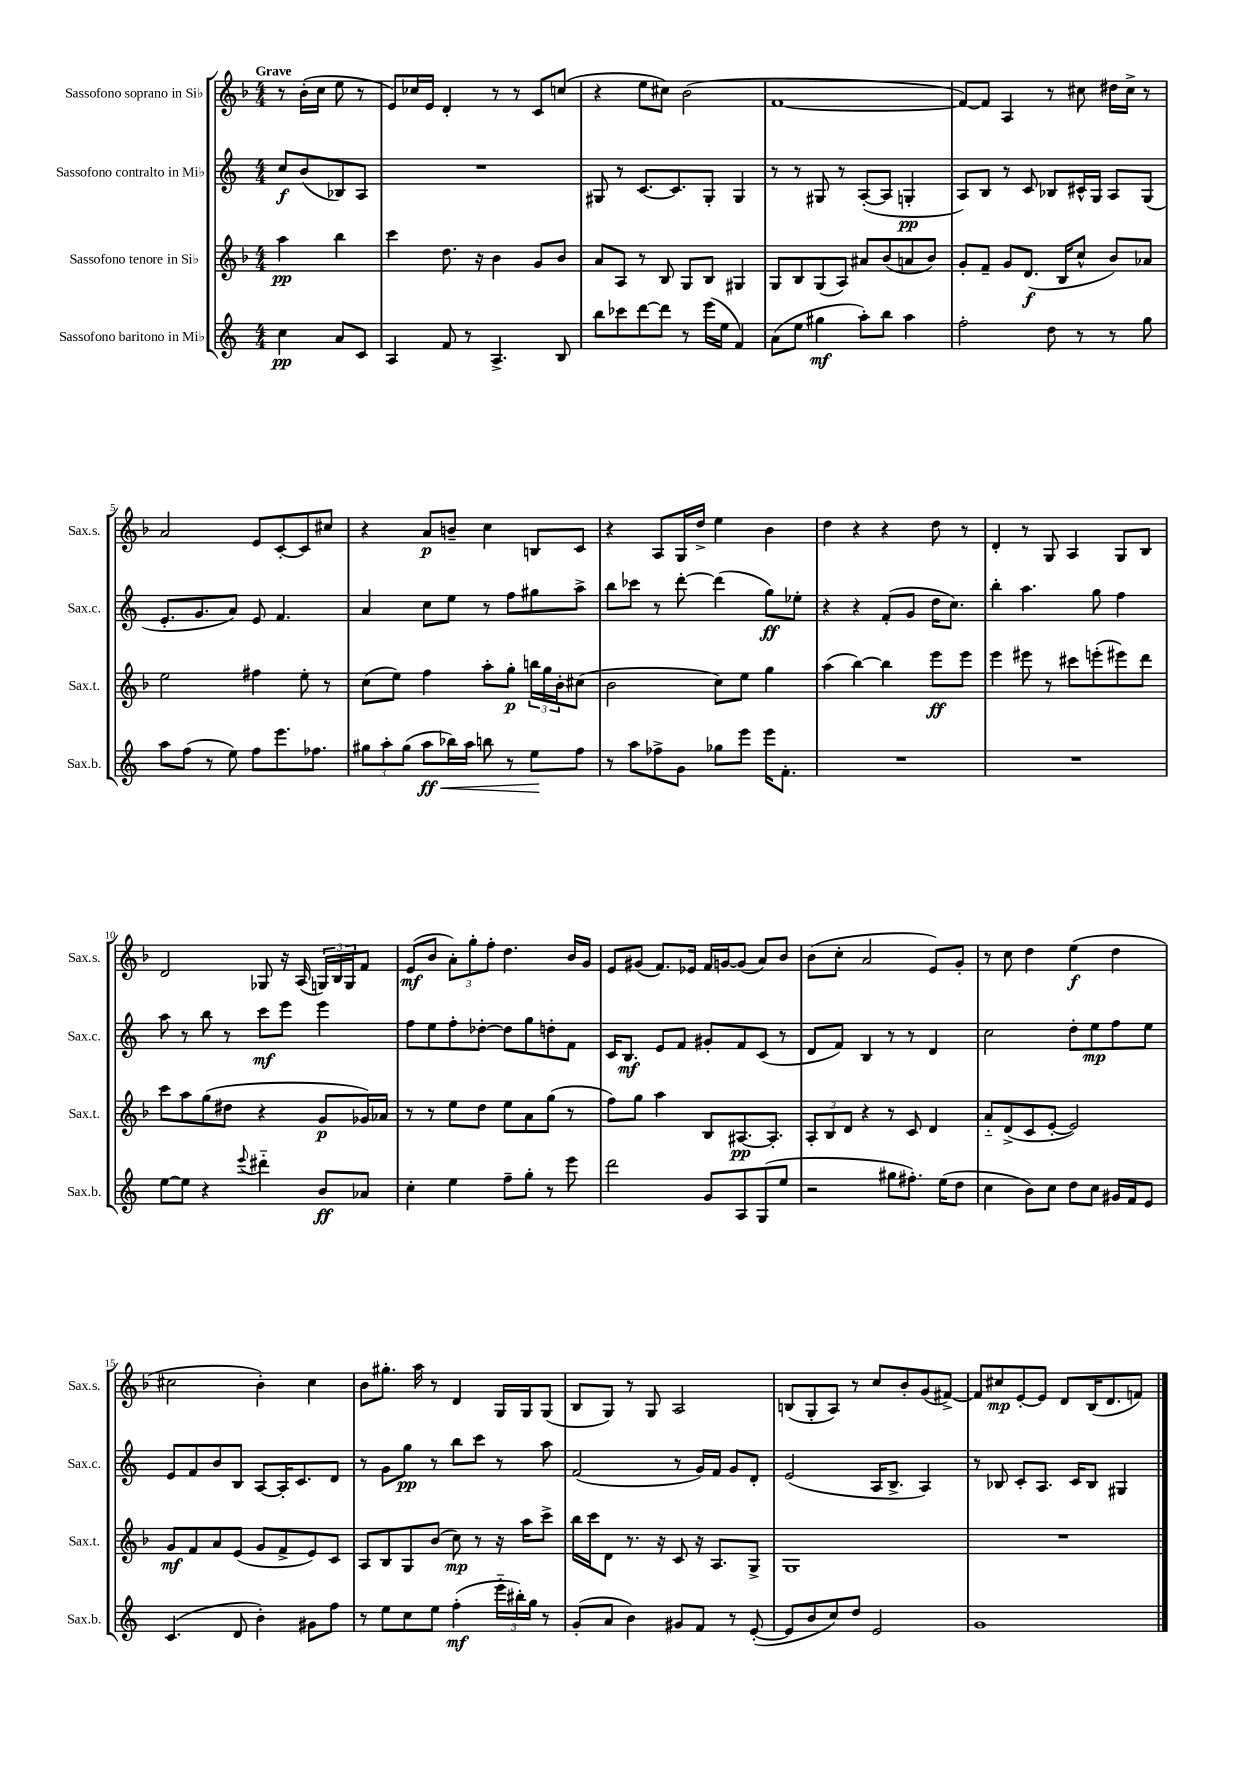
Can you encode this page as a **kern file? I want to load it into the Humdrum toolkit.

**kern	**kern	**kern	**kern
*staff4	*staff3	*staff2	*staff1
*clefG2	*clefG2	*clefG2	*clefG2
*k[]	*k[b-]	*k[]	*k[b-]
*M4/4	*M4/4	*M4/4	*M4/4
4cc\	4aa\	8cc/L	8r
.	.	(8b/	(16b-'\LL
.	.	.	16cc\JJ
8a/L	4bb-\	8B-/)	8ee\
8c/J	.	8A/J	8r
=	=	=	=
4A/	4ccc\	1r	8e/L)
.	.	.	16cc-/L
.	.	.	16e/JJ
8f/	8.dd\	.	4d'/
8r	.	.	.
.	16r	.	.
4.A^/	4b-\	.	8r
.	.	.	8r
.	8g/L	.	8c/L
8B/	8b-/J	.	(8cc/J
=	=	=	=
8bb\L	8a/L	8G#/	4r
8ccc-\	8A/J	8r	.
[8ddd\	8r	[8.c/L	8ee\L
8ddd\]J	8B-/	.	8cc#\J)
.	.	8.c/]	.
8r	8G/L	.	(2b-\
(16eee\LL	8B-/J	8G#'/J	.
16ee\JJ	.	.	.
4f/)	4G#/	4G#/	.
=	=	=	=
(8a\L	8G/L	8r	[1f
8ee\J	8B-/	8r	.
4gg#\	(8G/	8G#/	.
.	8A/J)	8r	.
8aa'\L)	8a#/L	([8A'/L	.
8bb\J	(8b-/	8A/]J	.
4aa\	8a/	4G'/	.
.	8b-/J)	.	.
=	=	=	=
2ff'\	8g'/L	8A/L)	8f/_L)
.	8f~/J	8B/J	8f/]J
.	8g/L	8r	4A/
.	(8.d/J	8c/	.
8dd\	.	8B-/L	8r
.	16B-/LK	.	.
8r	8cc^^/J	16c#^^/L	8cc#\
.	.	16G/JJ	.
8r	8b-/L)	8A/L	16dd#\LL
.	.	.	16cc#^\JJ
8gg\	8a-/J	(8G/J	8r
=	=	=	=
8aa\L	2ee\	8.e'/L	2a/
(8ff\J	.	.	.
.	.	8.g/	.
8r	.	.	.
8ee\)	.	8a/J)	.
8ff\L	4ff#\	8e/	8e/L
8.eee\	.	4.f/	[8c'/
.	8ee'\	.	8c/]
8.ff-\J	.	.	.
.	8r	.	8cc#/J
=	=	=	=
12gg#\L	(8cc\L	4a/	4r
12aa'\	.	.	.
.	8ee\J)	.	.
(12gg#\J	.	.	.
8aa\L	4ff\	8cc\L	8a/L
16bb-\L)	.	8ee\J	8b~/J
16aa\JJ	.	.	.
8bb\	8aa'\L	8r	4cc\
8r	8gg'\J	8ff\L	.
8ee\L	24bb\LL	8gg#\	8B/L
.	24gg\	.	.
.	24b-'\J	.	.
8ff\J	(8cc#\J	8aa^\J	8c/J
=	=	=	=
8r	2b-\	8bb\L	4r
8aa\L	.	8ccc-\J	.
8ff-^\	.	8r	8A/L
8g\J	.	[8ddd'\	16G/L
.	.	.	16dd^/JJ
8gg-\L	8cc\L)	(4ddd\]	4ee\
8eee\J	8ee\J	.	.
16eee\LK	4gg\	8gg\L)	4b-\
8.f'\J	.	.	.
.	.	8ee-'\J	.
=	=	=	=
1r	(4aa\	4r	4dd\
.	[4bb-\)	4r	4r
.	4bb-\]	(8f'/L	4r
.	.	8g/J	.
.	8eee\L	16dd\LK	8dd\
.	.	8.cc\J)	.
.	8eee\J	.	8r
=	=	=	=
1r	4eee\	4bb'\	4d'/
.	8eee#\	4.aa\	8r
.	8r	.	8G/
.	8ccc#\L	.	4A/
.	(8eee'\	8gg\	.
.	8eee#\)	4ff\	8G/L
.	8ddd\J	.	8B-/J
=	=	=	=
[8ee\L	8ccc\L	8aa\	2d/
8ee\]J	8aa\	8r	.
4r	(8gg\	8bb\	.
.	8dd#\J	8r	.
8qqeee/	.	.	.
4ddd#'~\	4r	8ccc\L	8G-/
.	.	8eee\J	16r
.	.	.	(16A/
8b/L	8g/L	4eee\	24G/LL)
.	.	.	24B-/
.	.	.	24G/J
8a-/J	16g-/L)	.	8f/J
.	16a-/JJ	.	.
=	=	=	=
4cc'\	8r	8ff\L	(8e/L
.	8r	8ee\	8b-/J
4ee\	8ee\L	8ff'\	12a'\L)
.	.	.	12gg'\
.	8dd\J	[8dd-'\J	.
.	.	.	12ff'\J
8ff~\L	8ee\L	8dd-\]L	4.dd\
8gg'\J	8a\	8gg\	.
8r	(8gg\J	8dd'\	.
8eee\	8r	8f\J	16b-/LL
.	.	.	16g/JJ
=	=	=	=
2ddd\	8ff\L)	16c/LK	8e/L
.	.	8.B/J	.
.	8gg\J	.	(8g#/J
.	4aa\	8e/L	8.f/L)
.	.	8f/J	.
.	.	.	16e-/Jk
8g/L	8B-/L	8g#'/L	16f/LL
.	.	.	[16g/J
8A/	[8.A#/	8f/	(8g/]J
(8G/	.	(8c/J	8a/L)
.	8.A#'/]J	.	.
8ee/J	.	8r	8b-/J
=	=	=	=
2r	12A'/L	8d/L	(8b-\L
.	12B-/	.	.
.	.	8f/J)	8cc'\J
.	12d/J	.	.
.	4r	4B/	2a/
8gg#\L	8r	8r	.
8.ff#'\J)	8c/	8r	.
.	4d/	4d/	8e/L)
(16ee\LK	.	.	.
8dd\J	.	.	8g'/J
=	=	=	=
4cc\	8a'~/L	2cc\	8r
.	(8d^/	.	8cc\
8b\L)	8c/	.	4dd\
8cc\J	[8e'/J	.	.
8dd\L	2e/])	8dd'\L	(4ee\
8cc\J	.	8ee\	.
16g#/LL	.	8ff\	4dd\
16f/J	.	.	.
8e/J	.	8ee\J	.
=	=	=	=
(4.c/	8g/L	8e/L	2cc#\
.	8f/	8f/	.
.	8a/	8b/	.
8d/	(8e/J	8B/J	.
4b'\)	8g/L	[8A/L	4b-'\)
.	8f^/	16A'/]K	.
.	.	8.c/	.
8g#\L	8e/)	.	4cc#\
8ff\J	8c/J	8d/J	.
=	=	=	=
8r	8A/L	8r	8b-\L
8ee\L	8B-/	8g\L	8.gg#'\J
8cc\	8G/	8gg\J	.
.	.	.	16aa\
8ee\J	(8b-/J	8r	8r
(4ff'\	8cc\)	8bb\L	4d/
.	8r	8ccc\J	.
24eee'~\LL	16r	8r	16G/LL
24bb#'\)	.	.	.
.	16aa\LK	.	16G/J
24gg\JJ	.	.	.
8r	8ccc^\J	8aa\	(8G/J
=	=	=	=
(8g'/L	16bb-\LL	(2f/	8B-/L
.	16ccc\J	.	.
8a/J	8d\J	.	8G/J)
4b\)	8.r	.	8r
.	.	.	8G/
.	16r	.	.
8g#/L	8c/	8r	2A/
8f/J	16r	16g/LL)	.
.	8.A/L	16f/JJ	.
8r	.	8g/L	.
([8e'/	8G^/J	8d'/J	.
=	=	=	=
8e/]L	1G	(2e/	(8B/L
8b/	.	.	8G'/
8cc/)	.	.	8A/J)
8dd/J	.	.	8r
2e/	.	16A/LK	8cc/L
.	.	8.B^/J	.
.	.	.	8b-'/
.	.	4A/)	(8g/
.	.	.	[8f#^/J)
=	=	=	=
1g	1r	8r	8f#/]L
.	.	8B-/	8cc#/
.	.	8c'/L	[8e'/
.	.	8.A/J	8e/]J
.	.	.	8d/L
.	.	16c/LK	.
.	.	8B-/J	(16B-/K
.	.	.	8.d/
.	.	4G#/	.
.	.	.	8f/J)
==	==	==	==
*-	*-	*-	*-
